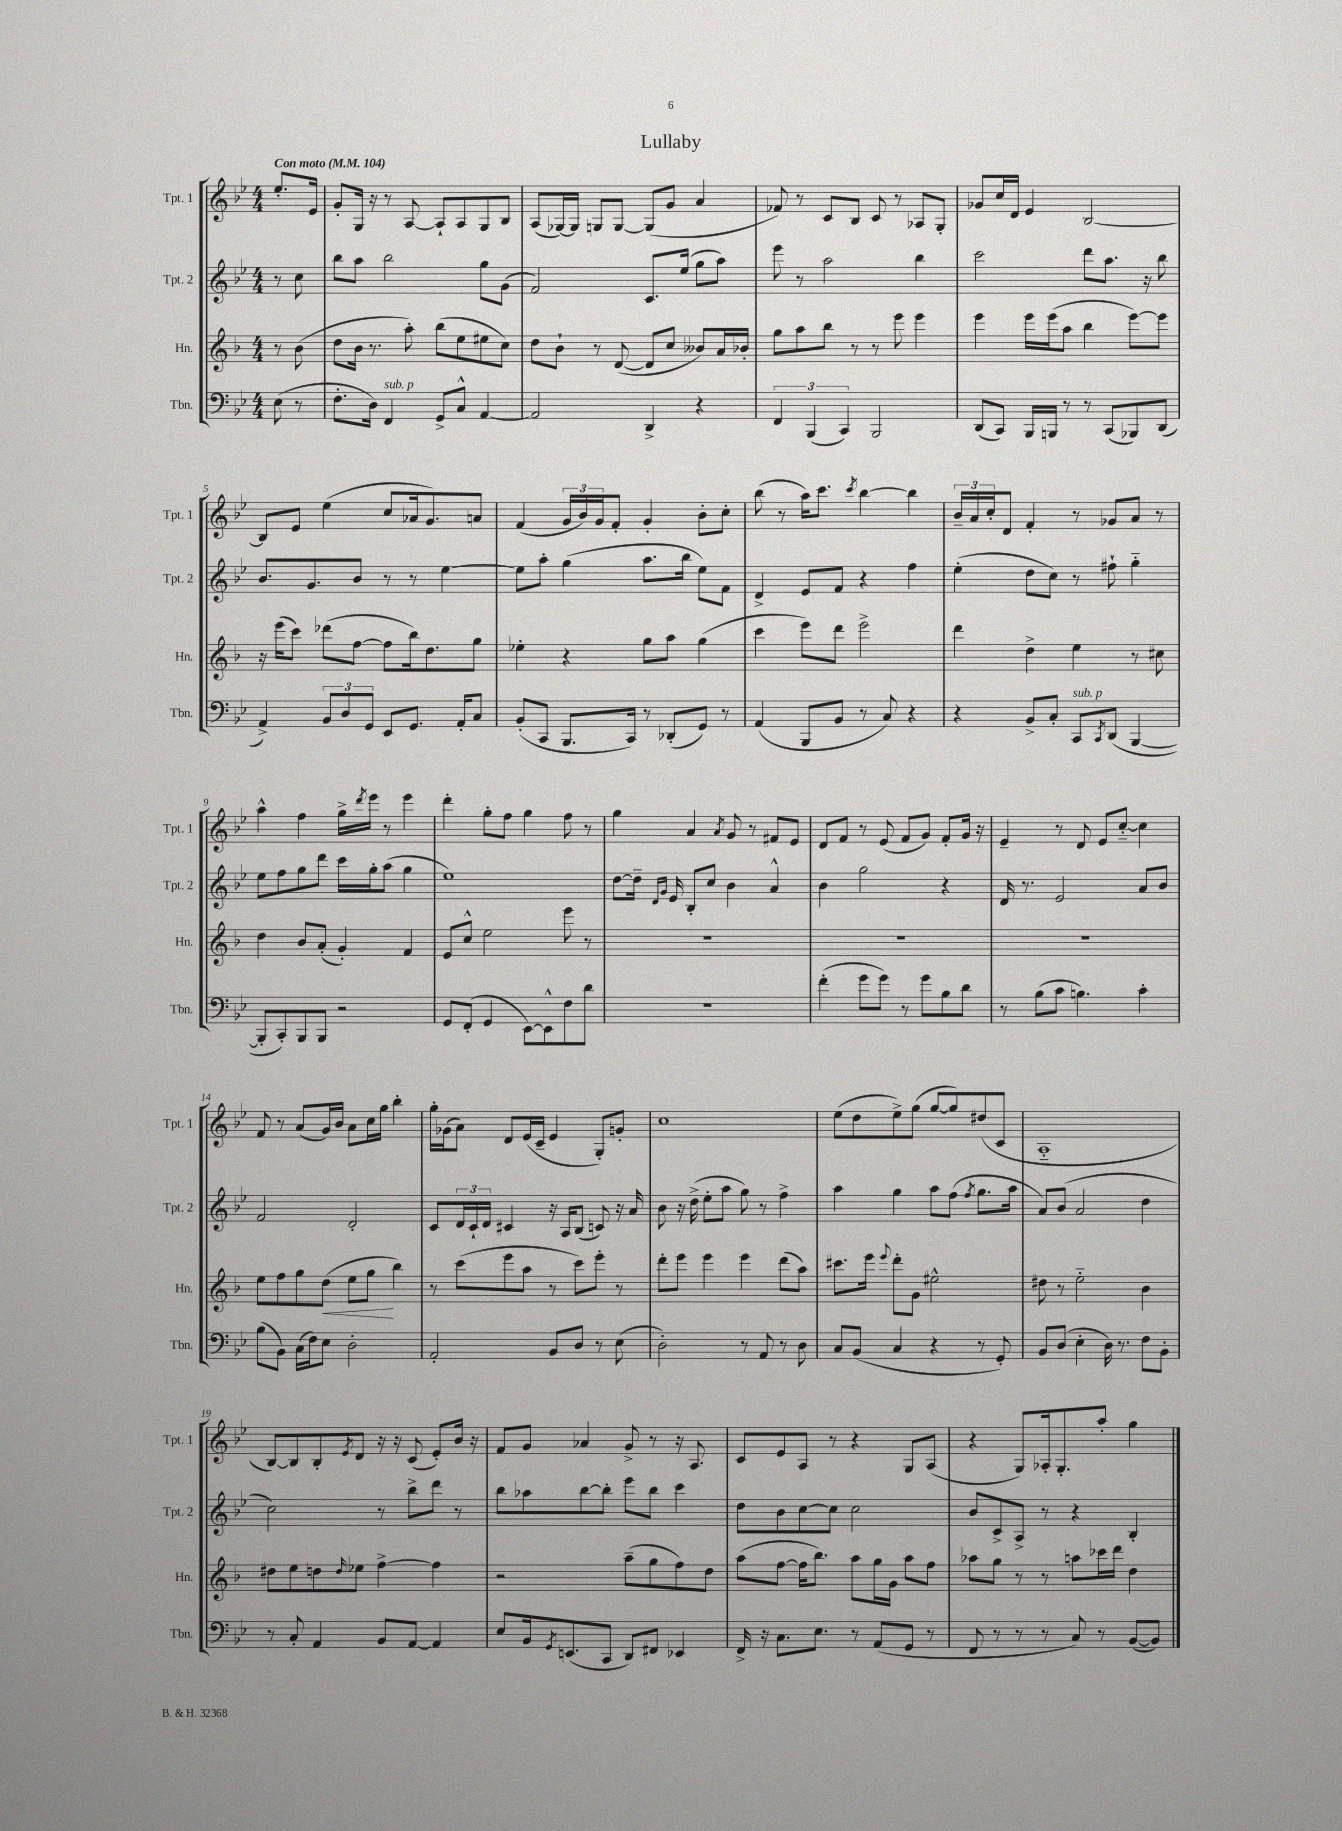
\header { title = "Lullaby" }
<<
\new StaffGroup <<
\new Staff = "s0" \with { instrumentName = "Tpt. 1" shortInstrumentName = "Tpt. 1" } {
    \clef treble \key bes \major \numericTimeSignature \time 4/4 \partial 4 \tempo "Con moto" 4 = 104
    ees''8.-. ees'16 |
    g'8-. g16 r16 r8 a8~ a8-! a8 g8 bes8 |
    a8( ges16~) ges16 g8 g8~ g8( g'8 a'4 |
    fes'8) r8 c'8 bes8 c'8 r8 aes8 g8-. |
    ges'8 c''16 d'16 ees'4 bes2~ |
    bes8 ees'8 ees''4( c''8 aes'16 g'8.) a'8 |
    f'4( \tuplet 3/2 { g'16 bes'16) g'16 } f'8-. g'4-. bes'8-. c''8-. |
    bes''8( r8 a''16) c'''8. \acciaccatura { c'''8 } bes''4~ bes''4 |
    \tuplet 3/2 { bes'16-- a'16 c''16-. } d'8 f'4-. r8 ges'8 a'8 r8 |
    a''4-^ f''4 g''16-> \acciaccatura { d'''8 } ees'''16 r8 ees'''4 |
    d'''4-. g''8-. f''8 g''4 f''8 r8 |
    g''4 a'4 \acciaccatura { a'8 } g'8 r8 fis'8 ees'8 |
    d'8 f'8 r8 ees'8( f'8 g'8) f'8-. g'16 r16 |
    ees'4-- r8 d'8 ees'8 c''8~-_ c''4 |
    f'8 r8 a'8( g'16) bes'16 a'8 c''16 g''16 bes''4-. |
    g''16-. ges'16( a'8) d'8 ees'16( c'16-- ees'4 g8-.) g'8-. |
    c''1 |
    ees''8( d''8 ees''8->) g''8( g''8~ g''8) dis''8( c'8 |
    a1-_ |
    bes8~) bes8 bes8-. \acciaccatura { ees'8 } d'8 r16 r16 c'8( ees'8-.) bes'16 r16 |
    f'8 g'8 aes'4 g'8-> r8 r16 a8. |
    c'8 ees'8 a8 r8 r4 g8 a8( |
    r4 g8) aes16-. g8.-. a''8-. g''4 \bar "|." |
}
\new Staff = "s1" \with { instrumentName = "Tpt. 2" shortInstrumentName = "Tpt. 2" } {
    \clef treble \key bes \major \numericTimeSignature \time 4/4 \partial 4
    r8 c''8 |
    bes''8 a''8 bes''2 g''8 g'8( |
    f'2) c'8. ees''16( g''8 a''8) |
    ees'''8 r8 a''2 bes''4 |
    c'''2 d'''8 a''8. r16 bes''8 |
    bes'8. g'8. bes'8 r8 r8 ees''4~ |
    ees''8 a''8-. g''4( a''8. bes''16 ees''8) f'8 |
    d'4-> ees'8 f'8 r4 f''4 |
    ees''4-.( d''8 c''8) r8 fis''8-! g''4-_ |
    ees''8 f''8 g''8 d'''8 c'''16 g''16-. a''8( g''4 |
    ees''1) |
    d''8~ d''16-- \grace { d'16 g'16 } ees'16 bes8-. c''8 bes'4 a'4-^ |
    bes'4 g''2 r4 |
    d'16 r8. ees'2 a'8 bes'8 |
    f'2 d'2-. |
    c'8 \tuplet 3/2 { d'16 c'16-! d'16 } cis'4 r16 a16 bes8( c'8) r16 a'16 |
    bes'8 r16 d''16->( ees''8-. a''8 g''8) r8 f''4-> |
    a''4 g''4 a''8 f''8( \acciaccatura { f''8 } g''8. a''16 |
    a'8) bes'8( a'2 d''4 |
    c''2) r8 bes''8-> d'''8 r8 |
    bes''8 aes''8 bes''8~ bes''8-. ees'''8 bes''8 c'''4 |
    d''8 bes'8 c''8~ c''8 c''2 |
    bes'8 c'8-> a8-> r8 r4 bes4-. \bar "|." |
}
\new Staff = "s2" \with { instrumentName = "Hn." shortInstrumentName = "Hn." } {
    \clef treble \key f \major \numericTimeSignature \time 4/4 \partial 4
    r8 bes'8( |
    d''8 bes'16 r8. a''8-.) bes''8( e''8 eis''8 c''8) |
    d''8 bes'8-! r8 d'8~( d'8 c''8 beses'8) a'16 bes'16-. |
    g''8 a''8 bes''8 r8 r8 e'''8 e'''4 |
    e'''4 e'''16 e'''16( a''8 bes''4 e'''8~) e'''8 |
    r16 e'''16( c'''8) des'''8( f''8~ f''8 bes''16) d''8. g''8 |
    ees''4-. r4 g''8 a''8 g''4( |
    c'''4 e'''8) d'''8 e'''2-> |
    d'''4 d''4-> e''4 r8 cis''8 |
    d''4 bes'8 a'8-.( g'4-.) f'4 |
    e'8 c''8-^ e''2 e'''8 r8 |
    R1 |
    R1 |
    R1 |
    e''8 f''8 g''8 d''8\<( e''8 g''8\! bes''4) |
    r8 c'''8( e'''8 a''8 r8 c'''8) e'''8-. r8 |
    d'''8-. e'''8 e'''4 e'''4 d'''8( a''8) |
    cis'''8. e'''16 \appoggiatura { e'''8 } d'''8-. g'8 eis''2-^ |
    dis''8 r8 e''2-_ bes'4 |
    dis''8 e''8 d''8 \grace { d''16 } ees''8 f''4~-> f''4 |
    r2 a''8--( g''8 f''8) d''8 |
    a''8( f''8~ f''16 bes''8.) a''8 g''16 g'16 a''8 f''8 |
    aes''8 g''8 r8 r8 a''8 ces'''16 d'''16 d''4 \bar "|." |
}
\new Staff = "s3" \with { instrumentName = "Tbn." shortInstrumentName = "Tbn." } {
    \clef bass \key bes \major \numericTimeSignature \time 4/4 \partial 4
    ees8( r8 |
    f8.-. d16) f,4^\markup { \italic "sub. p" } g,8-> c8-^ a,4~ |
    a,2 d,4-> r4 |
    \tuplet 3/2 { f,4 bes,,4( c,4) } bes,,2 |
    d,8( c,8) bes,,16 b,,16 r8 r8 c,8( bes,,8) d,8( |
    a,4->) \tuplet 3/2 { bes,8 d8 g,8 } ees,8 g,8. a,16-. c8 |
    bes,8-.( c,8 bes,,8. c,16) r8 des,8-.( g,8) r8 |
    a,4( bes,,8 bes,8 r8 c8) r4 |
    r4 bes,8-> c8-. c,8^\markup { \italic "sub. p" } \acciaccatura { c,8 } d,8( bes,,4~ |
    bes,,8-. c,8-.) bes,,8 bes,,8 r2 |
    g,8 f,8-.( g,4 ees,8~) ees,8-^ f8 d'8 |
    R1 |
    f'4-.( g'8 g'8) r8 g'8 bes8 d'8 |
    r8 bes8( c'8 b4.) c'4-. |
    bes8( bes,8) c16( f16) ees8 d2-. |
    a,2-. bes,8 d8 r8 ees8( |
    d2-.) r8 a,8 r8 d8 |
    c8 bes,8( c4 r4 r8 g,8-.) |
    bes,8 d8( ees4-. d16) r8. f8 bes,8-. |
    r8 c8-. a,4 bes,8 a,8~ a,4 |
    ees8 bes,16 \acciaccatura { g,8 } e,8.( c,8 d,8) fis,8 ees,4 |
    f,16-> r16 c8. ees8. r8 a,8( g,8 r8 |
    f,8 r8 r8 r8 c8) r8 bes,8~( bes,8) \bar "|." |
}
>>
>>
